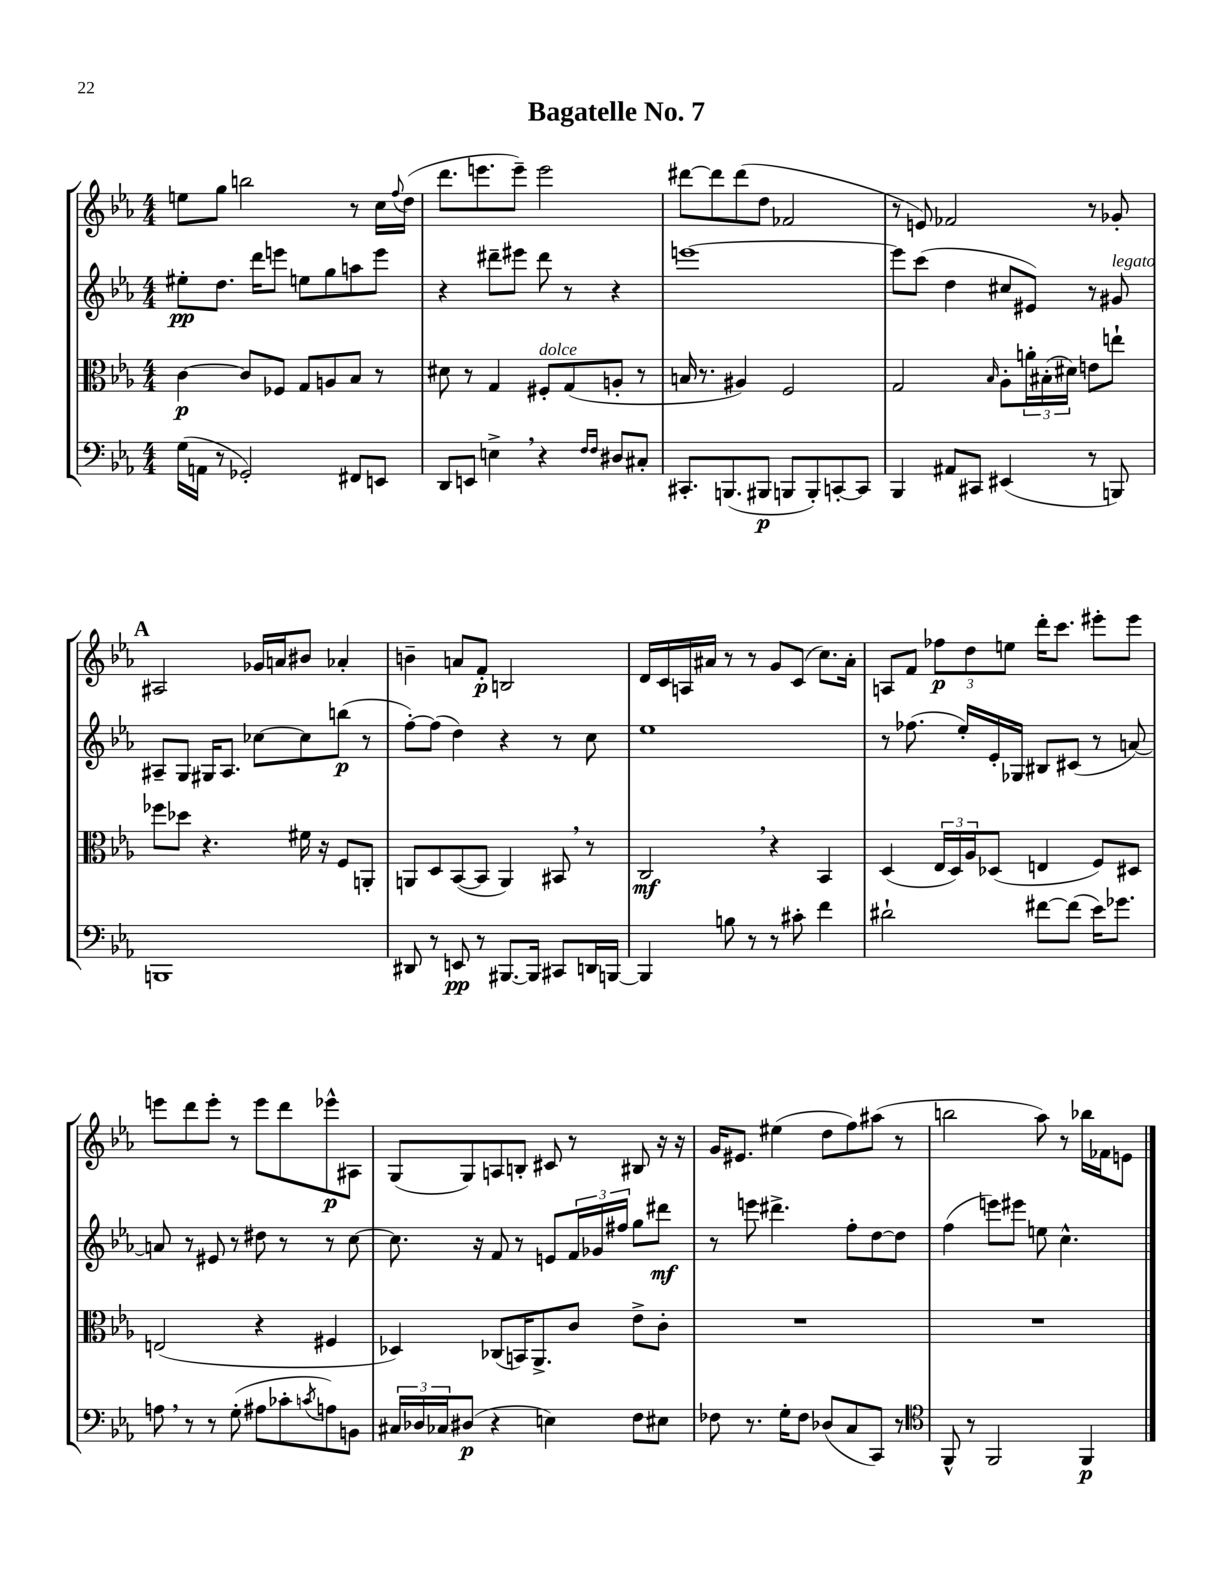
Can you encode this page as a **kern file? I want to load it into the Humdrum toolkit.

**kern	**kern	**kern	**kern
*staff4	*staff3	*staff2	*staff1
*clefF4	*clefC3	*clefG2	*clefG2
*k[b-e-a-]	*k[b-e-a-]	*k[b-e-a-]	*k[b-e-a-]
*M4/4	*M4/4	*M4/4	*M4/4
(16G	[4c	8ee#'	8ee
16AA	.	.	.
8r	.	8.dd	8gg
2GG-')	8c]	.	2bb
.	.	16ddd	.
.	8F-	8eee	.
.	8G	8ee	.
.	8A	8gg	.
8FF#	8B-	8aa	8r
8EE	8r	8eee	16cc
.	.	.	8qqff
.	.	.	(16dd
=	=	=	=
8DD	8d#	4r	8.ddd
8EE	8r	.	.
.	.	.	8.eee
4E^	4G	8ddd#~	.
.	.	8eee#	8eee~)
4r	8F#'	8ddd#	2eee
.	(8G	8r	.
16qqF	.	.	.
16qqF	.	.	.
8D#	8A'	4r	.
8C#'	8r	.	.
=	=	=	=
8.CC#'	16B	[1eee	[8ddd#
.	8.r	.	.
.	.	.	8ddd#]
(8.BBB	.	.	.
.	4A#)	.	(8ddd#
8BBB#	.	.	8dd
8BBB	2F	.	2f-
8BBB')	.	.	.
[8CC'	.	.	.
8CC]	.	.	.
=	=	=	=
4BBB-	2G	8eee]	8r
.	.	(8ccc	8e)
8AA#	.	4dd	2f-
8CC#	.	.	.
.	16qqB-	.	.
(4EE#	8A-'	8cc#	.
.	24a'	8e#)	.
.	(24B#'	.	.
.	24d#)	.	.
8r	8e	8r	8r
8BBB)	8ee`	8g#	8g-'
=	=	=	=
1BBB	8ff-	8A#~	2A#
.	8dd-	8G	.
.	4.r	16G#	.
.	.	8.A#	.
.	.	[8cc-	16g-
.	.	.	16a
.	16f#	8cc-]	8b#
.	16r	.	.
.	8F	(8bb	4a-'
.	8AA'	8r	.
=	=	=	=
8DD#	8AA	[8ff')	4b~
8r	8D	(8ff]	.
8EE	([8BB-	4dd)	8a
8r	8BB-]	.	8f'
[8.BBB#	4AA)	4r	2B
16BBB#]	.	.	.
8CC#	8BB#	8r	.
16DD	8r	8cc	.
[16BBB	.	.	.
=	=	=	=
4BBB]	2C	1ee-	16d
.	.	.	16c
.	.	.	16A
.	.	.	16a#
8B	.	.	8r
8r	.	.	8r
8r	4r	.	8g
8c#'	.	.	(8c
4f	4BB-	.	8.cc)
.	.	.	16a#'
=	=	=	=
2d#`	(4D	8r	8A
.	.	(8.ff-	8f
.	24E-	.	12ff-
.	24D)	.	.
.	.	16ee-')	.
.	24A-	.	12dd
.	(8D-	16e-'	.
.	.	.	12ee
.	.	16G-	.
[8f#	4E	8B#	16ddd'
.	.	.	8.ccc
(8f#]	.	(8c#	.
16e-)	8F)	8r	8eee#'
8.g-	.	.	.
.	8D#	[8a)	8eee#
=	=	=	=
8A	(2E	8a]	8eee
8r	.	8r	8ddd
8r	.	8e#	8eee'
(8G'	.	8r	8r
8A#	4r	8dd#	8eee
8c-'	.	8r	8ddd
8qc	.	.	.
8A)	4F#	8r	8eee-^^
8BB	.	[8cc	8A#
=	=	=	=
24C#	4D-)	8.cc]	(8G
24D-	.	.	.
24C-	.	.	.
(8D#	.	.	8G)
.	.	16r	.
4r	(8C-	8f	8A
.	16BB)	8r	8B'
.	8.AA-^	.	.
4E)	.	8e	8c#
.	8c	24f	8r
.	.	24g-	.
.	.	24ff#	.
8F	8e-^	8gg	8B#
8E#	8c'	8ddd#	16r
.	.	.	16r
=	=	=	=
8F-	1r	8r	16g
.	.	.	8.e#
8.r	.	8eee	.
.	.	4.ddd#^	(4ee#
16G'	.	.	.
8F-	.	.	.
(8D-	.	.	8dd
8C	.	8ff'	8ff)
8CC)	.	[8dd	(8aa#
8r	.	8dd]	8r
=	=	=	=
*clefC4	*	*	*
8FF^^	1r	(4ff	2bb
8r	.	.	.
2FF	.	8eee)	.
.	.	8eee#	.
.	.	8ee	8aa-)
.	.	4.cc^^	8r
4FF	.	.	16bb-
.	.	.	16f-
.	.	.	8e
==	==	==	==
*-	*-	*-	*-
